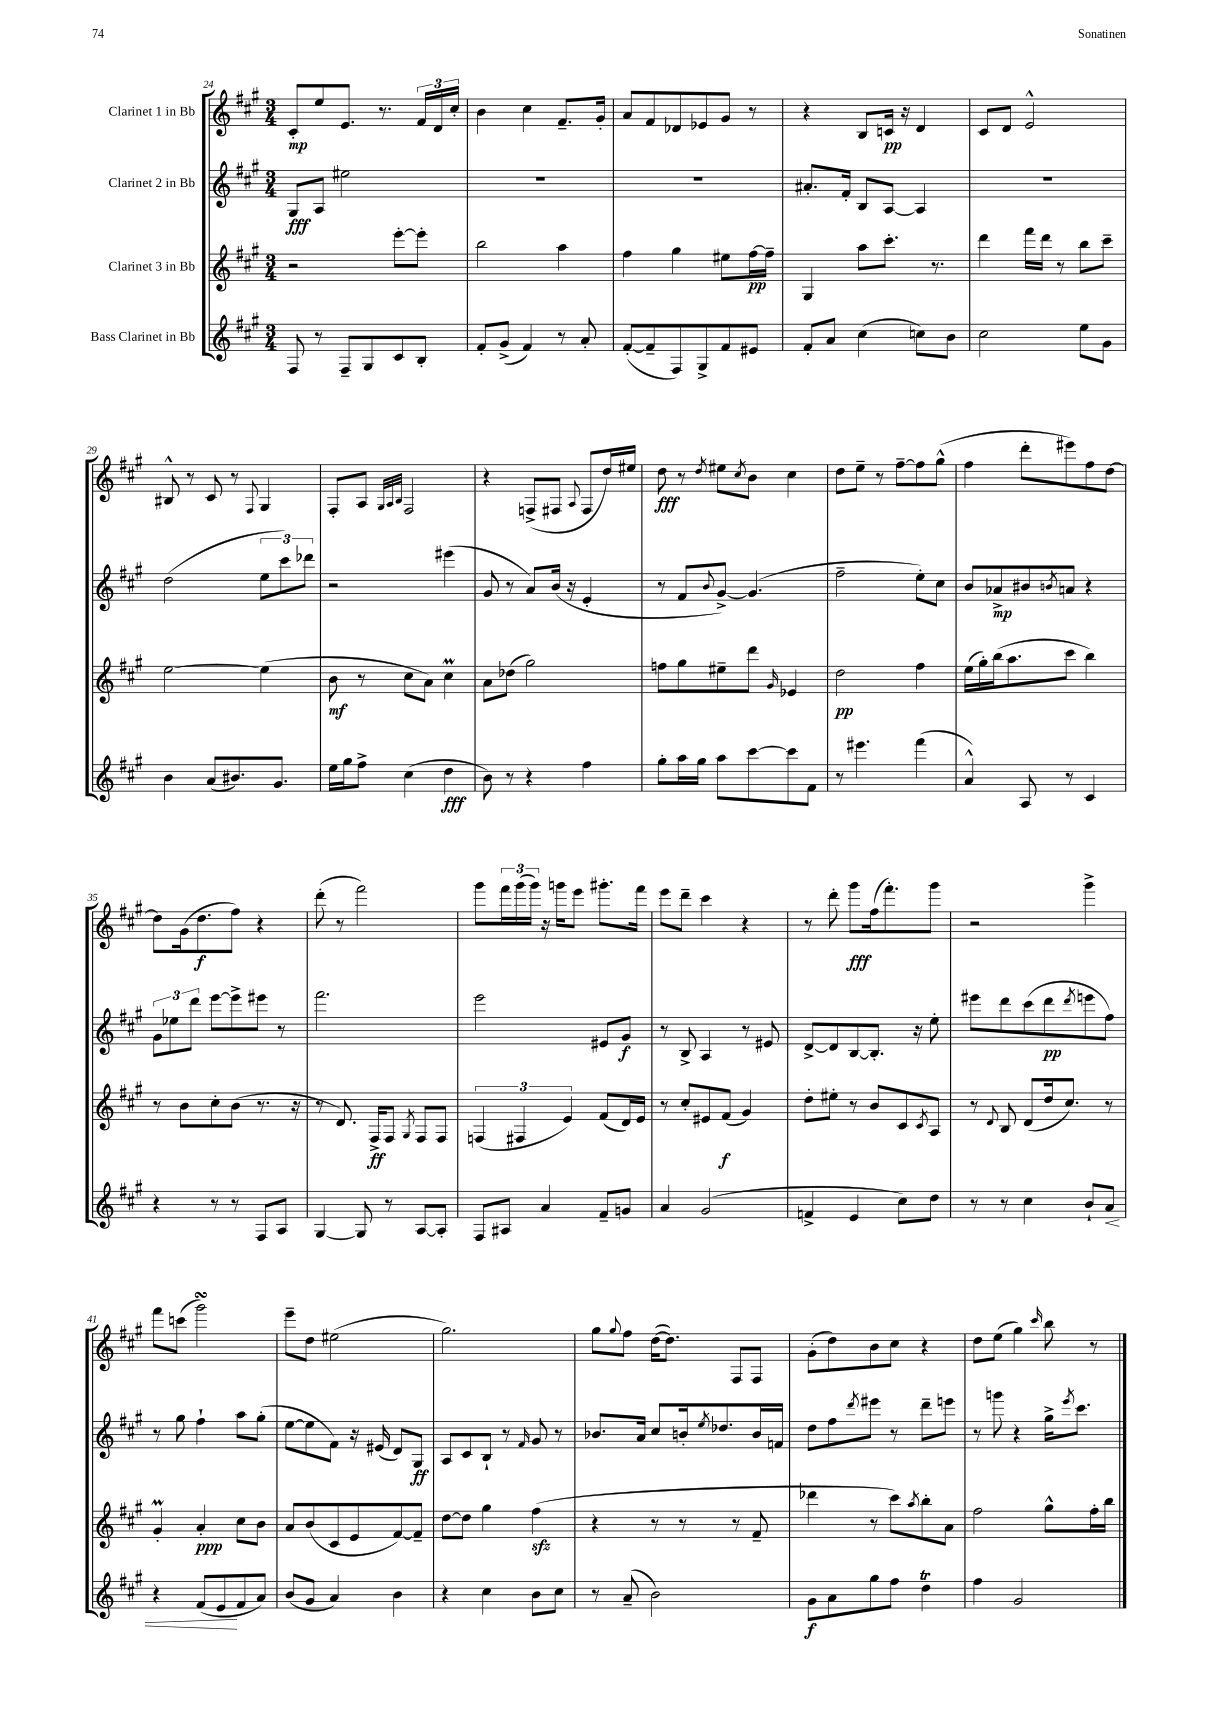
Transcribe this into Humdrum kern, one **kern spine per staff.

**kern	**kern	**kern	**kern
*staff4	*staff3	*staff2	*staff1
*clefG2	*clefG2	*clefG2	*clefG2
*k[f#c#g#]	*k[f#c#g#]	*k[f#c#g#]	*k[f#c#g#]
*M3/4	*M3/4	*M3/4	*M3/4
8F#/	2r	8G#/L	8c#'/L
8r	.	8A/J	8ee/
8F#~/L	.	2ee#\	8.e/J
8G#/	.	.	.
.	.	.	8.r
8c#/	[8eee'\L	.	.
8B'/J	8eee'\]J	.	24f#/LL
.	.	.	24d/
.	.	.	24cc#'/JJ
=	=	=	=
8f#'/L	2bb\	2.r	4b\
(8g#^/J	.	.	.
4f#/)	.	.	4cc#\
8r	4aa\	.	8.f#~/L
8a'/	.	.	.
.	.	.	16g#'/Jk
=	=	=	=
([8f#'/L	4ff#\	2.r	8a/L
8f#~/]	.	.	8f#/
8F#/)	4gg#\	.	8d-/
8G#^/	.	.	8e-/
8f#/	8ee#\L	.	8g#/J
8e#/J	[16ff#\L	.	8r
.	16ff#~\]JJ	.	.
=	=	=	=
8f#'/L	4G#/	8.a#'/L	4r
8a/J	.	.	.
.	.	16f#'/Jk	.
(4cc#\	8aa\L	8B/L	8B/L
.	8.ccc#'\J	[8A/J	16c/Jk
.	.	.	16r
8cc\L)	.	4A/]	4d/
.	8.r	.	.
8b\J	.	.	.
=	=	=	=
2cc#\	4ddd\	2.r	8c#/L
.	.	.	8d/J
.	16fff#\LL	.	2e^^/
.	16ddd\JJ	.	.
.	8r	.	.
8ee\L	8bb\L	.	.
8g#\J	8ccc#~\J	.	.
=	=	=	=
4b\	[2ee\	(2dd\	8B#^^/
.	.	.	8r
(8a/L	.	.	8c#/
8.b#/)	.	.	8r
.	.	.	8qqF#/
.	(4ee\]	12ee\L	4G#/
8.g#/J	.	.	.
.	.	12ccc#\)	.
.	.	12ddd-\J	.
=	=	=	=
16ee\LL	8b\	2r	8F#'/L
16gg#\J	.	.	.
8ff#^\J	8r	.	8A/J
.	.	.	32qqG#/LLL
.	.	.	32qqA/
.	.	.	32qqB/JJJ
(4cc#\	8cc#\L	.	2F#/
.	8a\J)	.	.
4dd\	4cc#\	(4eee#\	.
=	=	=	=
8b\)	8a\L	8g#/	4r
8r	(8dd-\J	8r	.
4r	2gg#\)	8a/L)	(8F^/L
.	.	(16b/Jk	8F#/J
.	.	16r	.
.	.	.	8qqA/
4ff#\	.	4e'/	8F#/L
.	.	.	16dd/L)
.	.	.	16ee#/JJ
=	=	=	=
8gg#'\L	8ff\L	8r	8dd\
16aa\L	8gg#\	8f#/L	8r
16gg#\JJ	.	.	.
.	.	8qqb/	8qdd/
8aa\L	8ee#~\	[8g#^/J)	8ee#\L
.	.	.	8qcc#/
[8ccc#\	8ddd\J	(4.g#/]	8b\J
.	16qqg#/	.	.
8ccc#\]	4e-/	.	4cc#\
8f#\J	.	.	.
=	=	=	=
8r	2dd\	2ff#~\	8dd\L
4.eee#\	.	.	8ee~\J
.	.	.	8r
.	.	.	[8ff#~\L
(4fff#\	4ff#\	8ee'\L)	8ff#\]
.	.	8cc#\J	(8gg#^^\J
=	=	=	=
4a^^/)	(16ee\LL	8b/L	4ff#\
.	16gg#'\)	.	.
.	(16bb\J	8a-^/	.
.	8.aa\	.	.
8A/	.	8b#/	8ddd'\L
.	.	8qb/	.
8r	8ccc#\J	8a/J	8eee#\)
4c#/	4bb\)	4r	8ff#\
.	.	.	[8dd\J
=	=	=	=
4r	8r	12g#\L	8dd\]L
.	.	12ee-\	.
.	8b\L	.	(16g#\k
.	.	12ddd\J	.
.	.	.	8.dd\
8r	8cc#'\	[8eee\L	.
8r	(8b\J	8eee^\]	8ff#\J)
8F#/L	8.r	8eee#\J	4r
8A/J	.	8r	.
.	16r	.	.
=	=	=	=
[4G#/	8r	2.fff#\	(8ddd'\
.	8.d/)	.	8r
8G#/]	.	.	2fff#\)
.	16F#^/LK	.	.
8r	8F#/J	.	.
.	8qG#/	.	.
[8A/L	8F#/L	.	.
8A'/]J	8F#/J	.	.
=	=	=	=
8F#/L	(6F/	2eee\	8ggg#\L
8A#/J	.	.	24fff#\L
.	6F#/	.	(24ggg#\
.	.	.	24ggg#\JJ)
4a/	.	.	16r
.	.	.	16ggg\LK
.	6e/)	.	.
.	.	.	8eee\J
8f#~/L	(8f#/L	8e#/L	8.ggg#'\L
8g/J	16d/L)	8g#/J	.
.	16e/JJ	.	16fff#\Jk
=	=	=	=
4a/	8r	8r	8eee\L
.	8cc#'/L	8B^/	8ddd~\J
(2g#/	8e#/	4A/	4ccc#\
.	(8f#/J	.	.
.	4g#/)	8r	4r
.	.	8e#/	.
=	=	=	=
4f^/	8dd'\L	[8d^/L	8r
.	8ee#'\J	8d/]	8ddd'\
4e/	8r	[8B/	8ggg#\L
.	8b/L	8.B'/]J	(16ff#\k
.	.	.	8.fff#'\)
8cc#\L)	8c#/	.	.
.	.	16r	.
.	8qc#/	.	.
8dd\J	8A/J	8ee'\	8ggg#\J
=	=	=	=
8r	8r	8eee#\L	2r
.	8qqd/	.	.
8r	8B/	8ddd\	.
4cc#\	(8d/L	(8ccc#\	.
.	16dd/k	8ddd\	.
.	8.cc#/J)	.	.
.	.	8qddd/	.
8b`/L	.	8eee\	4ggg#^\
8a/J	8r	8ff#\J)	.
=	=	=	=
4r	4g#'/	8r	8fff#\L
.	.	8gg#\	(8ccc\J
(8f#/L	4a'/	4ff#`\	2ggg#\)
8e/	.	.	.
8f#/	8cc#\L	8aa\L	.
8a/J)	8b\J	(8gg#'\J	.
=	=	=	=
(8b/L	8a/L	[8ee\L	8eee~\L
8g#/J	(8b/	8ee\]	8dd\J
4a/)	8c#/	8f#\J)	(2ee#\
.	8e/	16r	.
.	.	(16e#/	.
4b\	[8f#/)	8d/L)	.
.	8f#~/]J	8G#/J	.
=	=	=	=
4r	[8dd\L	8A/L	2.gg#\)
.	8dd\]J	8c#/	.
4cc#\	4gg#\	8B`/J	.
.	.	8r	.
.	.	16qqf#/	.
8b\L	(4ff#\	8g#/	.
8cc#\J	.	8r	.
=	=	=	=
8r	4r	8.b-/L	8gg#\L
.	.	.	8qqgg#/
(8a~/	.	.	8ff#\J
.	.	16a/Jk	.
2b\)	8r	8cc#/L	([16dd\LK
.	.	.	8.dd\]J)
.	8r	16b'/k	.
.	.	8qee/	.
.	.	8.dd-/	.
.	8r	.	8F#/L
.	8f#~/	16b/L	8F#/J
.	.	16f/JJ	.
=	=	=	=
8g#\L	4ddd-\	8dd\L	(8g#'\L
8a\	.	8ff#\	8dd\)
.	.	8qddd/	.
8gg#\	8r	8eee#\J	8b\
8ff#\J	8ccc#\L)	8r	8cc#\J
.	8qaa/	.	.
4dd\	8bb'\	8ddd~\L	4r
.	8a\J	8eee\J	.
=	=	=	=
4ff#\	2ff#\	8r	8dd\L
.	.	8ggg\	(8ee\J
2g#/	.	4r	4gg#\)
.	.	.	16qqccc#/
.	8gg#^^\L	16gg#^\LK	8bb\
.	.	8qeee/	.
.	.	8.ccc#\J	.
.	16ff#'\L	.	8r
.	16bb\JJ	.	.
==	==	==	==
*-	*-	*-	*-
